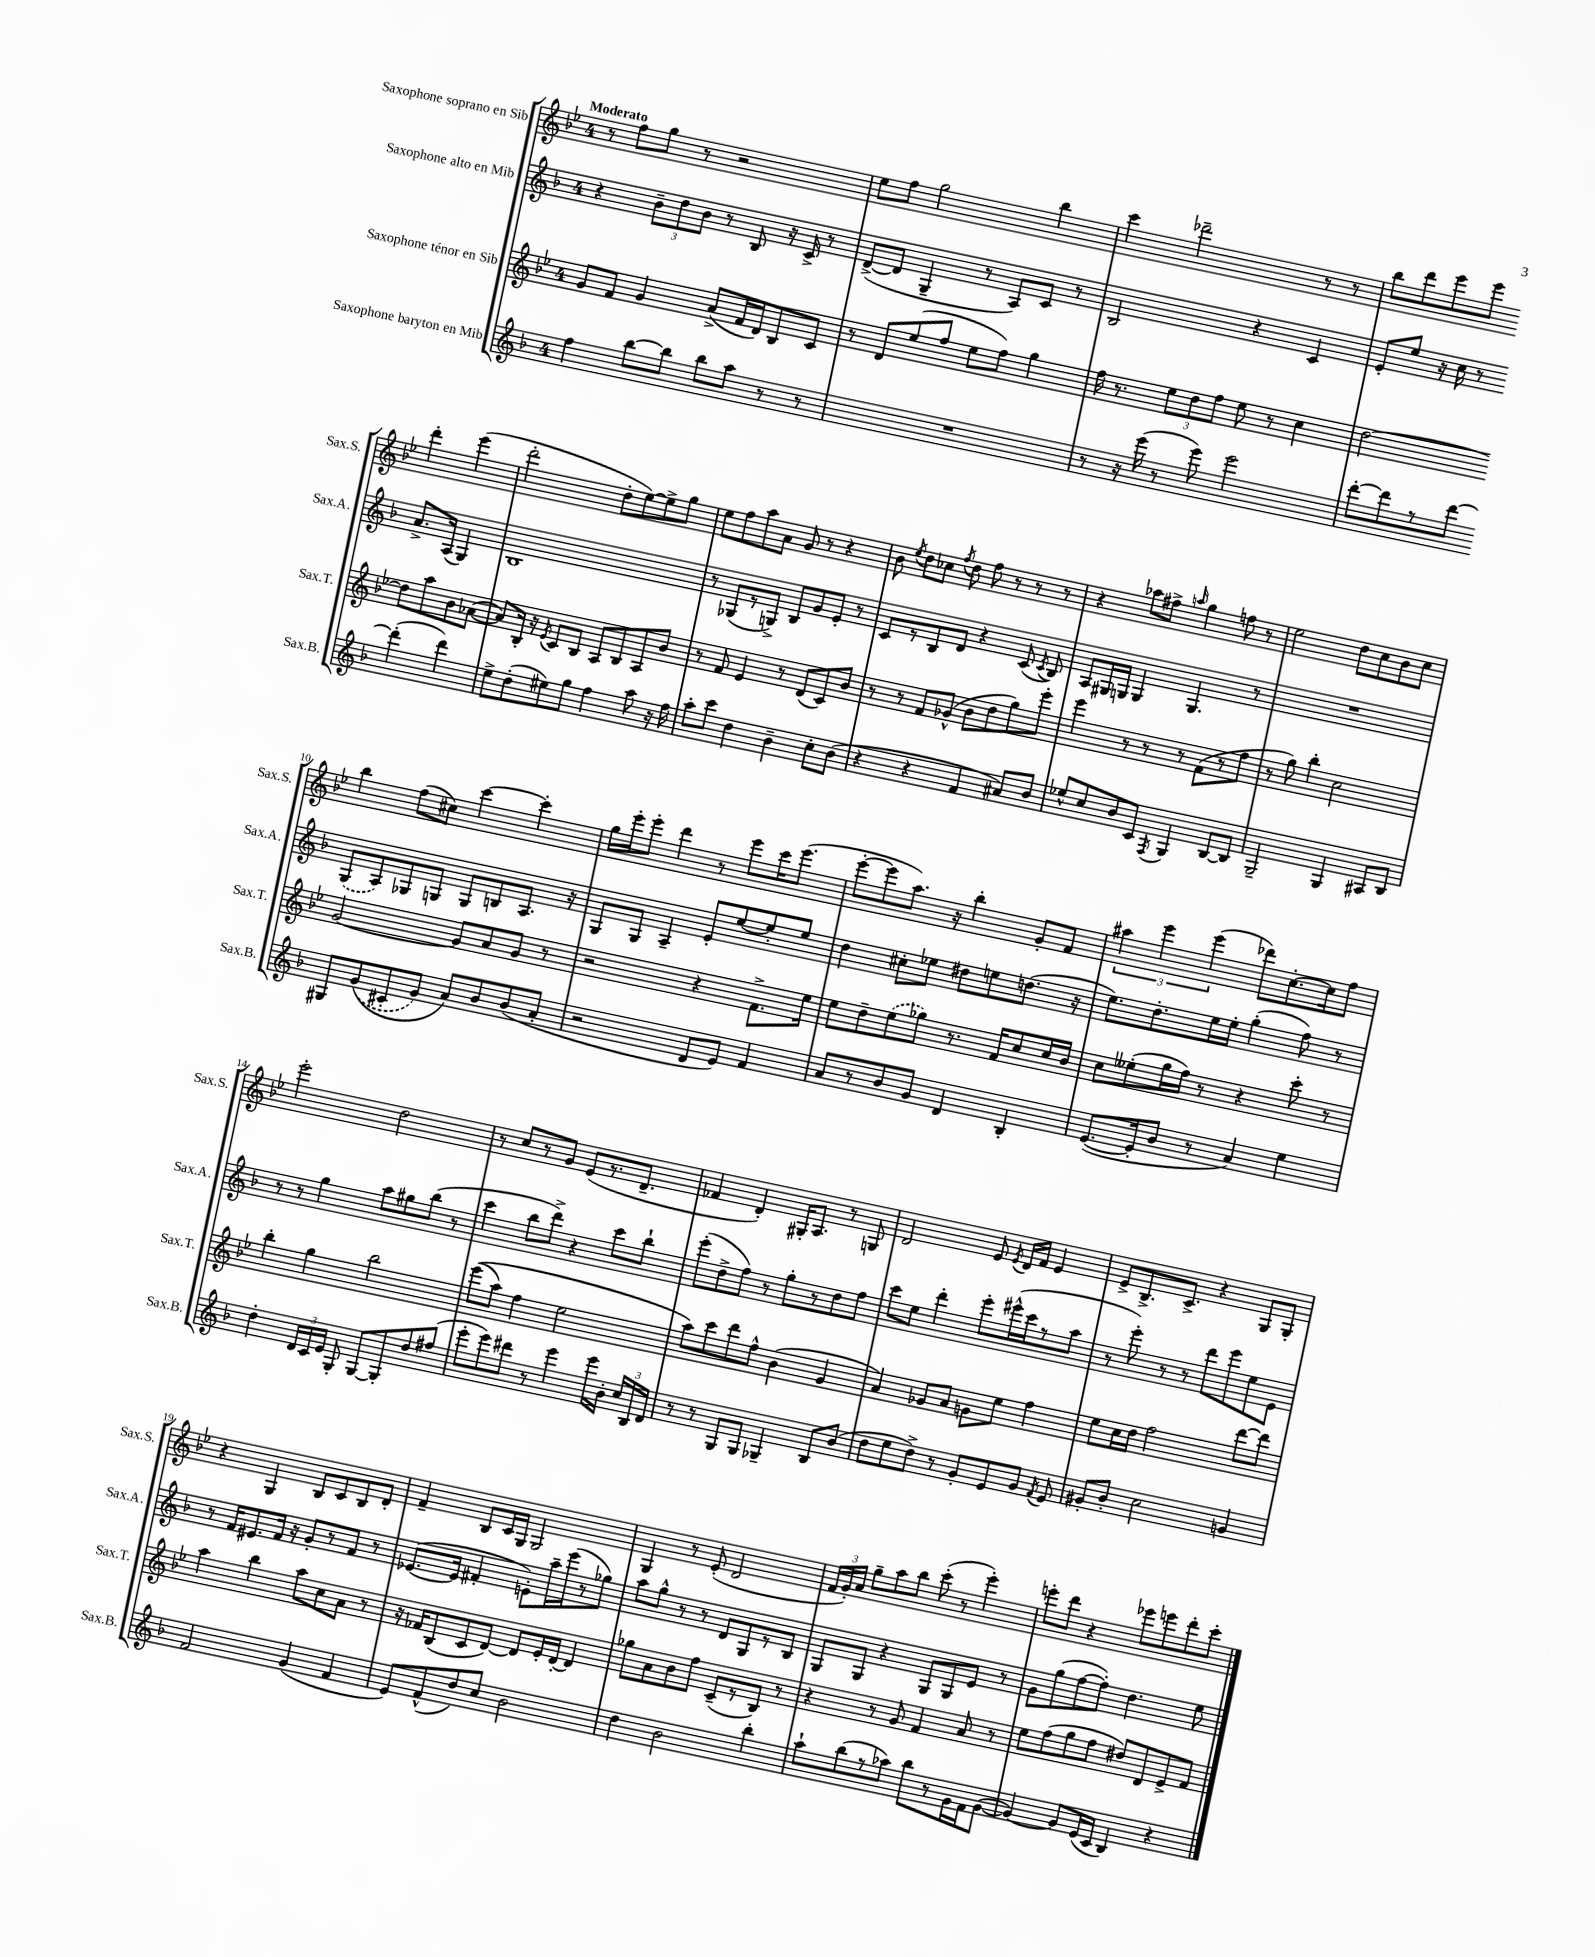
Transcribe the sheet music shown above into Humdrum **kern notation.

**kern	**kern	**kern	**kern
*staff4	*staff3	*staff2	*staff1
*clefG2	*clefG2	*clefG2	*clefG2
*k[b-]	*k[b-e-]	*k[b-]	*k[b-e-]
*M4/4	*M4/4	*M4/4	*M4/4
4ff	8g	4r	8r
.	8f	.	8ff
[8bb-	4g	12b-~	8gg
.	.	12dd	.
8bb-]	.	.	8r
.	.	12b-	.
8bb-	(8a^	8r	2r
8aa	16f	8B-	.
.	16d)	.	.
8r	8B-	16r	.
.	.	16c^	.
8r	8c	8r	.
=	=	=	=
1r	8r	([8d^	8ee-
.	8d	8d]	8ff
.	(8ee-	4G~	2gg
.	8ff	.	.
.	8ee-	8r	.
.	8ff)	8A)	.
.	4gg	8c	4bb-
.	.	8r	.
=	=	=	=
8r	16ff	2B-	4ccc
.	8.r	.	.
16r	.	.	.
(16eee	.	.	.
8r	12ee-	.	2ddd-~
.	12dd	.	.
8eee)	.	.	.
.	12ff	.	.
2eee	8ee-	4r	.
.	8r	.	.
.	4cc	4c	8r
.	.	.	8r
=	=	=	=
[8ddd'	[2dd	8e'	8bb-
8ddd]	.	8ee	8ddd
8r	.	16r	8eee-
.	.	16cc	.
[8ddd	.	8r	8eee-
(4ddd']	8dd]	8.a^	4ddd'
.	8aa	.	.
.	.	(16A	.
4ddd)	8b-	4G)	(4eee-
.	([8a-	.	.
=	=	=	=
8ee^	8a-])	1B-	2ddd'
(8dd'	16B-'	.	.
.	16r	.	.
.	8qe-	.	.
8ee#)	8c	.	.
8gg	8B-	.	.
4ff	8A	.	8dd'
.	8B-	.	[8ee-)
8aa	8A	.	8ee-^]
16r	8b-	.	8gg
16ff	.	.	.
=	=	=	=
8aa'	8r	8r	8ee-
8ccc	8f	(8G-	8ff
4dd	4e-	8r	8aa
.	.	8G^)	8a
4b-~	8r	8B-	8g
.	(8d	8g	8r
8cc'	8c)	8e'	4r
(8b-	8b-	8r	.
=	=	=	=
4r	8r	8c	8b-
.	.	.	8qee-
.	8r	8r	8dd
4r	8f	8B-	8cc-
.	.	.	8qff
.	(8g-^^	8d	8dd
4f	8b-	4r	8ff
.	8dd	.	8r
8a#)	8gg)	(8c	8r
.	.	8qc	.
8b-	8eee-'	8B-)	8r
=	=	=	=
8ee-^^	4eee-	8A	4r
8cc	.	16G#	.
.	.	16G	.
8b-	8r	4G	8aa-
8c	8r	.	8ff#^
8qF	.	.	16qqaa
4G	8r	4.G	4gg
.	(8f	.	.
[8B-	8r	.	8ff
8B-]	8ff	8r	8r
=	=	=	=
2G~	8r	1r	2ee-
.	8gg)	.	.
.	4bb-'	.	.
4G	2cc	.	8dd
.	.	.	8cc
8A#	.	.	8b-
8B-	.	.	8cc
=	=	=	=
8G#	[2g	(8G	4bb-
&((8g	.	8A)	.
8c#'	.	8G-	(8ff
8g)	.	8G	8cc#)
8a&)	8g]	8G	[4ccc
8b-	8a	8B	.
(8b-	8g	8.A	4ccc']
8a'	8r	.	.
.	.	16r	.
=	=	=	=
2r	2r	8G	16gg
.	.	.	16eee-'
.	.	8G	8eee-'
.	.	4A~	4ddd
8d	4r	8e'	8r
8e)	.	[8ee	8eee-
4f	8.f^	8ee']	16ccc
.	.	.	(8.eee-
.	.	8ee	.
.	16ee-	.	.
=	=	=	=
8a	8ee-	4dd	[8eee-'
8r	8dd~	.	8eee-]
8b-	(8ee-	8cc#'	8.aa)
8g	8gg-)	8ee-	.
.	.	.	16r
4d	8.r	8dd#	4bb-'
.	.	8ee	.
.	16f	.	.
4B-'	8cc	(8.dd	8g'
.	16cc	.	8f
.	16b-	16r	.
=	=	=	=
([8.e	8cc	8.ee)	6aa#
.	(8ee--'	.	.
.	.	.	6eee-
16e']	.	8.dd'	.
8b-	16gg	.	.
.	16ff)	.	.
.	.	.	(6eee-
8r	8r	16ee	.
.	.	16ee'	.
4a)	4r	(4gg'	8ddd-)
.	.	.	[8.cc'
4ee	8ccc'	8ff)	.
.	.	.	16cc]
.	8r	8r	8ff
=	=	=	=
4dd'	4bb-'	8r	2eee-'
.	.	8r	.
24d	4gg	4gg	.
24c	.	.	.
24e	.	.	.
8G'	.	.	.
[8G	2bb-	8aa	2dd
8G']	.	8gg#	.
8dd	.	(8bb-	.
(8ff#	.	8r	.
=	=	=	=
8eee'	&((8eee-	4ccc	8r
8eee)	8aa)	.	8cc
8ddd#	4ff	8bb-	8r
8r	.	8ddd^)	8g
4eee	2ee-	4r	(8e-
.	.	.	8.r
16eee	.	8ccc	.
16b-'	.	.	8.d~
24cc	.	8bb-`	.
24B-	.	.	.
24d	.	.	.
=	=	=	=
8r	8aa&)	(8eee'	4f-
8r	8ccc	8dd^	.
8G	8ddd	8ff)	4d')
8G	8ff^^	8r	.
4G-~	(4b-	8gg'	16G#'
.	.	.	8.A
.	.	8r	.
8B-	4g	8dd	8r
(8b-	.	8ff	8G
=	=	=	=
8dd	4a)	8ccc	2d
8ee	.	8ee	.
8dd^)	8g-	4ddd'	.
8r	8a	.	.
8g'	8g	8eee'	8e-
.	.	.	8qe-
8e	8ee-	(16eee#^^	16d
.	.	16ccc	16f
8g	4ff	8r	4e-
8qf	.	.	.
8e	.	8aa	.
=	=	=	=
8g#'	8ee-	8r	8e-^
8b-'	16cc	8eee')	8.B-^
.	16dd	.	.
2cc	2ff	8r	.
.	.	.	8.c^
.	.	8r	.
.	.	8ddd	4r
.	.	8eee	.
4g	[8ddd	8ee	8G
.	8ddd]	8e	8G'
=	=	=	=
2f	4aa	8r	4r
.	.	16f	.
.	.	8.e#	.
.	4bb-	.	4G
.	.	16f	.
.	.	16r	.
(4g	8aa	8g'	8B-
.	8cc	8r	8c
4f	8a	8f	8B-
.	8r	8r	8d'
=	=	=	=
8e)	16r	([8.e-	4f~
.	16f-	.	.
(8f^^	(8B-	.	.
.	.	16e-]	.
8dd)	8c	4f#'	8B-
8cc	[8d)	.	16c
.	.	.	16G
2b-	8d]	8e')	2G
.	16e-'	16aa~	.
.	[16d'	(16eee	.
.	4d]	8r	.
.	.	8gg-)	.
=	=	=	=
4dd	8gg-	8aa	4G
.	8a	8gg^^	.
2b-	8b-	8r	8r
.	8ff	8r	(8e-'
.	(8c~	8d	2d
.	8r	8G	.
4bb-'	8B-)	8r	.
.	8r	8B-	.
=	=	=	=
8aa`	4r	8G	24f
.	.	.	24g')
.	.	.	24a
(8bb-	.	8G	8gg~
8r	8r	4r	8aa
8aa-)	8g	.	8bb-
8bb-	4f	8G	(8ccc'
8r	.	8G	8r
16g	8a	8e	4eee-')
16f	.	.	.
([8g	8r	8r	.
=	=	=	=
4g_)	8ee-	8g	8eee'
.	(8ff	(8gg	8ddd
8g]	8gg	[8ff	4r
(16e	8ff	8ff'])	.
16c	.	.	.
4B-)	8dd#)	4.dd	8eee-
.	8d	.	8eee
4r	8e-^	.	8ddd'
.	8f	8ee	8ccc'
==	==	==	==
*-	*-	*-	*-
